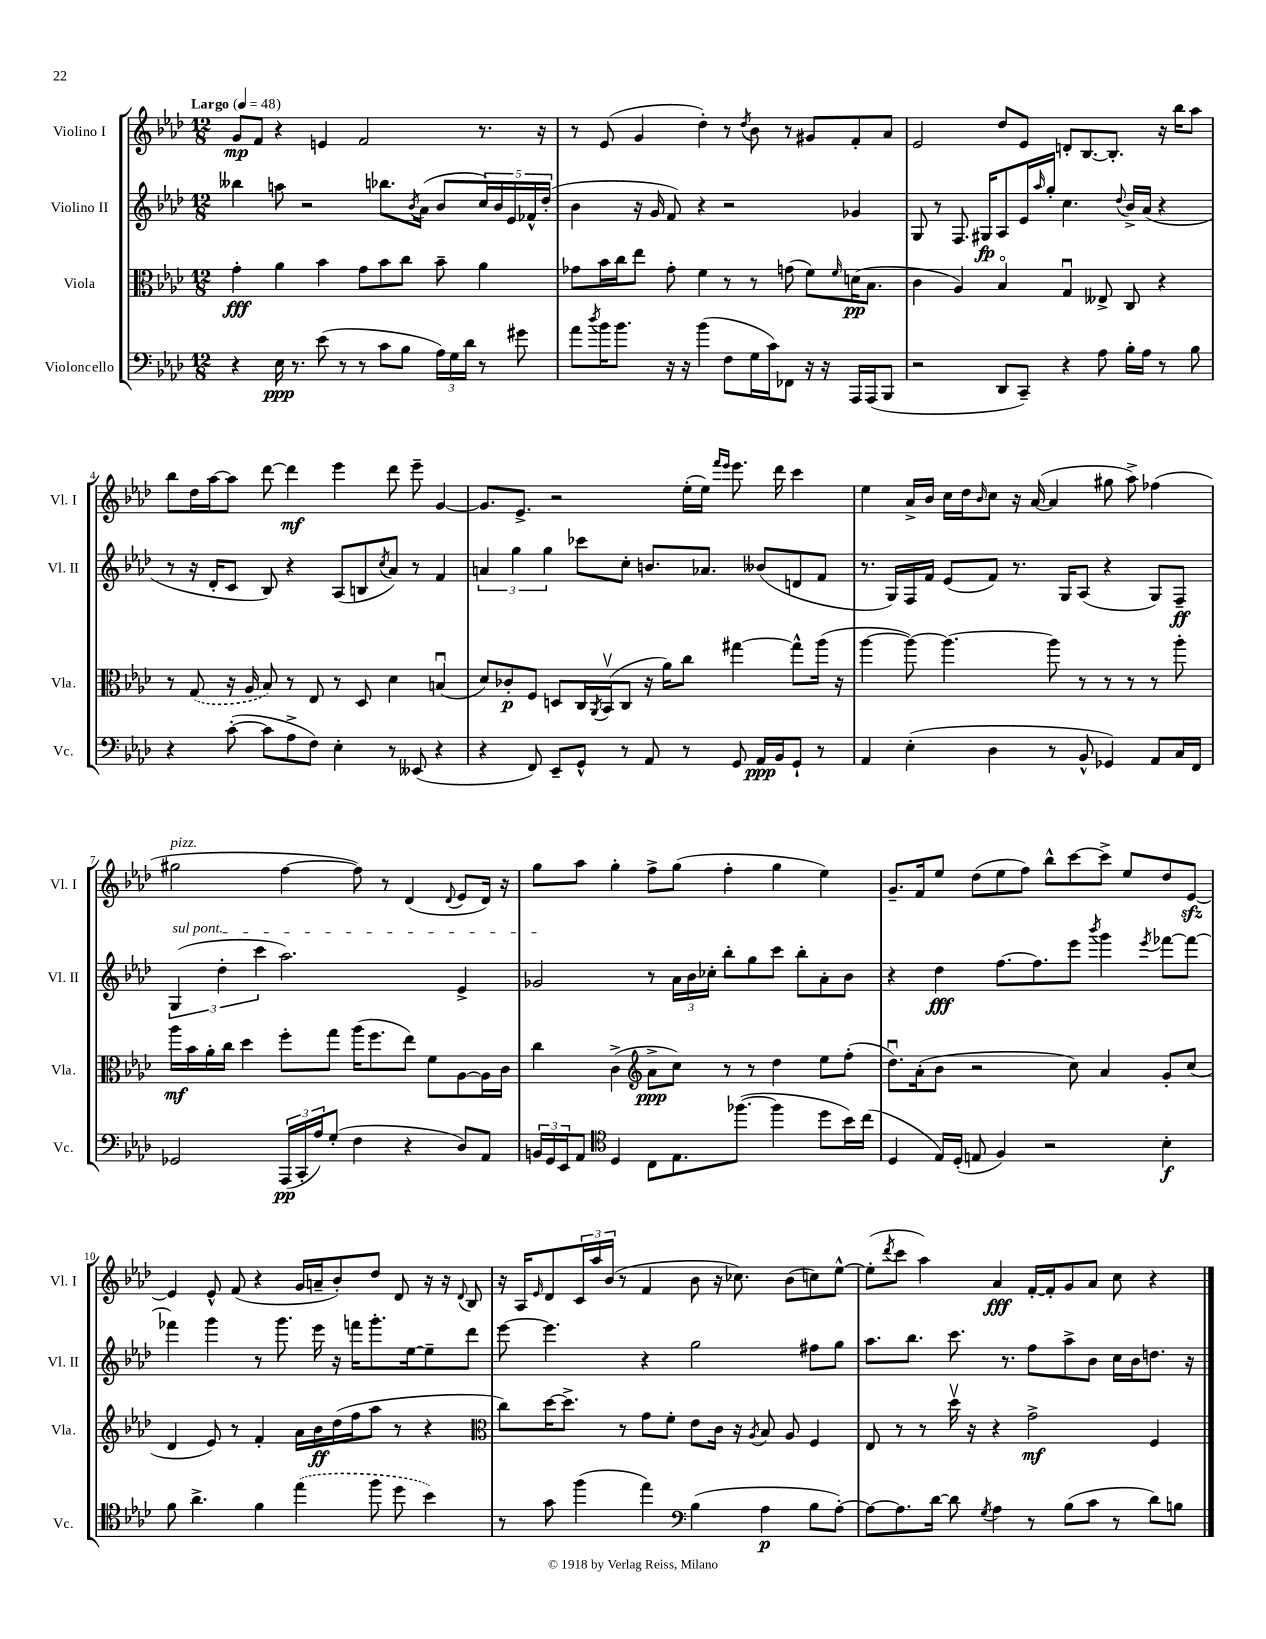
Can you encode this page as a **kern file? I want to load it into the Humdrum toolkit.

**kern	**kern	**kern	**kern
*staff4	*staff3	*staff2	*staff1
*clefF4	*clefC3	*clefG2	*clefG2
*k[b-e-a-d-]	*k[b-e-a-d-]	*k[b-e-a-d-]	*k[b-e-a-d-]
*M12/8	*M12/8	*M12/8	*M12/8
*MM48	*MM48	*MM48	*MM48
4r	4g'	4bb--	8g
.	.	.	8f
16E-	4a-	8aa	4r
8.r	.	.	.
.	.	2r	.
(8e-	4b-	.	4e
8r	.	.	.
8r	8g	.	2f
8c	8b-	8.bb-	.
8B-	8cc	.	.
.	.	8qb-	.
.	.	(16a-	.
24A-)	8b-~	8b-	.
24G	.	.	.
24d-	.	.	.
8r	4a-	20cc)	8.r
.	.	20b-	.
.	.	20e-	.
8g#	.	.	.
.	.	20f-^^	.
.	.	.	16r
.	.	(20dd-'	.
=	=	=	=
8a-	8g-	4b-	8r
8qdd-	.	.	.
16b-	16b-	.	(8e-
8.b-	16cc	.	.
.	8ee-	16r	4g
.	.	16g	.
16r	8g-'	8f)	.
16r	.	.	.
(4b-	4f	4r	4dd-')
8F	8r	2r	8r
.	.	.	8qdd-
16G	8r	.	8b-
16c)	.	.	.
8FF-	(8g	.	8r
16r	8f)	.	8g#
16r	.	.	.
.	16qqf	.	.
16AAA-	(16d	4g-	8f'
(16AAA-	8.B-	.	.
8BBB-	.	.	8a-
=	=	=	=
2r	4c	8G	2e-
.	.	8r	.
.	4A-)	8.F	.
.	.	16G#	.
8DD-	4B-o	8A-	8dd-
8CC~)	.	16e-	8e-
.	.	16qqaa-	.
.	.	16gg'	.
4r	4Gu	4.cc	8d'
.	.	.	[8.B-
8A-	8E--^	.	.
.	.	.	8.B-']
.	.	8qqdd-	.
16B-'	8C	16b-^	.
16A-	.	(16a-	.
8r	4r	4r	16r
.	.	.	16bb-
8B-	.	.	8aa-
=	=	=	=
4r	8r	8r	8bb-
.	(8G	16r	16dd-
.	.	16d-'	[16aa-
([8c'	16r	8c	8aa-]
.	16A-	.	.
8c]	8B-)	8B-)	[8ddd-
8A-^	8r	4r	4ddd-]
8F)	8E-	.	.
4E-'	8r	(8A-	4eee-
.	8D-	8B	.
.	.	8qcc	.
8r	4d-	8a-)	8ddd-
(8EE--	.	8r	8eee-~
4r	(4Bu	4f	[4g
=	=	=	=
4r	8d-)	6a	8.g]
.	8c-'	.	.
.	.	6gg	.
.	.	.	8.e-^
8FF)	8F	.	.
.	.	6gg	.
8EE-~	8D	.	2r
8GG^^	16C	8ccc-	.
.	8qAA-	.	.
.	(16BB-v	.	.
8r	8C	8cc'	.
8AA-	16r	8.b	.
.	16a-)	.	.
8r	8cc	.	(16ee-'
.	.	8.a-	16ee-)
.	.	.	16qqfff
.	.	.	16qqeee-
8GG	[4gg#	.	8.eee-
16AA-	.	(8b--	.
16BB-	.	.	16ddd-
8GG`	8gg#^^]	8d	4ccc
8r	(16aa-	8f	.
.	16r	.	.
=	=	=	=
4AA-	[4aa-	8.r	4ee-
.	.	16G)	.
(4E-'	8aa-_)	16F	16a-^
.	.	16f	16b-
.	4.aa-_	(8e-	16cc
.	.	.	16dd-
.	.	.	16qqb-
4D-	.	8f)	8cc
.	.	8.r	16r
.	.	.	([16a-
8r	8aa-]	.	4a-]
.	.	16G	.
8BB-^^	8r	(8A-	.
4GG-)	8r	4r	8gg#
.	8r	.	8aa-^)
8AA-	8r	8G)	(4ff-
16C	8aa-'	8F~	.
16FF	.	.	.
=	=	=	=
2GG-	16aa-	(6G	2gg#
.	16b-	.	.
.	16a-'	.	.
.	.	6dd-'	.
.	16cc	.	.
.	4dd-	.	.
.	.	6ccc	.
(24AAA-	8ff'	2.aa-)	[4ff
24CC'	.	.	.
24A-)	.	.	.
(8G'	8gg	.	.
4F	(16aa-	.	8ff])
.	8.ff	.	.
.	.	.	8r
4r	8ee-)	.	(4d-
.	8f	.	.
.	.	.	8qqd-
8D-)	[8A-	4e-^	8e-
8AA-	16A-]	.	16d-)
.	16c	.	16r
=	=	=	=
24BB	4cc	2g-	8gg
24GG	.	.	.
24EE-	.	.	.
8AA-	.	.	8aa-
*clefC4	*	*	*
4D-	(4c^	.	4gg'
*	*clefG2	*	*
8C	8a-^	8r	8ff^
8.E-	8cc)	24a-	(8gg
.	.	24b-	.
.	.	24cc-'	.
.	8r	8bb-'	4ff'
([8.ff-	.	.	.
.	8r	8gg	.
4ff-]	4dd-	8ccc	4gg
.	.	8bb-'	.
8dd-	8ee-	8a-'	4ee-)
16b-)	(8ff'	8b-	.
(16cc	.	.	.
=	=	=	=
4D-	8.dd-u)	4r	8.g~
.	(16a-'	.	16f
16E-)	8b-	4dd-	8ee-
(16D-'	.	.	.
8E	2r	.	(8dd-
4F)	.	[8.ff	8ee-
.	.	.	8ff)
.	.	8.ff]	.
2r	.	.	8bb-^^
.	8cc)	8eee-	[8ccc
.	.	8qbbb-	.
.	4a-	4ggg	8ccc^]
.	.	.	8ee-
.	.	8qeee-	.
4B-'	8g'	[8fff-	8dd-
.	(8cc	8fff-_	[8e-
=	=	=	=
8f	4d-	4fff-]	4e-]
4.a-^	.	.	.
.	8e-)	4ggg	8e-^^
.	8r	.	(8f
4f	4f'	8r	4r
.	.	8.ggg	.
(4ee-	16a-	.	16g
.	16b-	16eee-	16a~
.	(16dd-	16r	8b-')
.	16ff	16fff	.
8ff	8aa-	8.ggg'	8dd-
8dd-	8r	.	8d-
.	.	[16ee-	.
4b-)	4r	8ee-~]	16r
.	.	.	16r
.	.	.	8qqd-
.	.	8ddd-	8B-
=	=	=	=
*	*clefC3	*	*
8r	8cc)	[8eee-	16r
.	.	.	16A-
.	.	.	16qqe-
8g	[16dd-	4.eee-]	8d-
.	8.dd-^]	.	.
(4ff	.	.	24c
.	.	.	24aa-
.	.	.	(24b-
.	8r	.	8r
4ee-)	8g	4r	4f
.	8f'	.	.
*clefF4	*	*	*
(4B-	8e-	2gg	8b-
.	16c	.	16r
.	16r	.	8.cc-)
.	8qA-	.	.
4A-	8B-	.	.
.	8A-	.	(8b-
8B-	4F	8ff#	8cc)
[8A-')	.	8gg	[8ee-^^
=	=	=	=
8A-_	8E-	8.aa-	(8ee-']
.	.	.	8qddd-
8.A-]	8r	.	8ccc
.	.	8.bb-	.
.	8r	.	4aa-)
[16d-	.	.	.
8d-]	16dd-v	8.ccc	.
.	16r	.	.
8qG	.	.	.
4A-	4r	.	4a-
.	.	8.r	.
8r	2g^	8ff	[16f'
.	.	.	16f']
(8B-	.	8aa-^	8g
8c	.	8b-	8a-
8r	.	16cc	8cc
.	.	16b-	.
8d-)	4F	8.dd	4r
8B	.	.	.
.	.	16r	.
==	==	==	==
*-	*-	*-	*-
